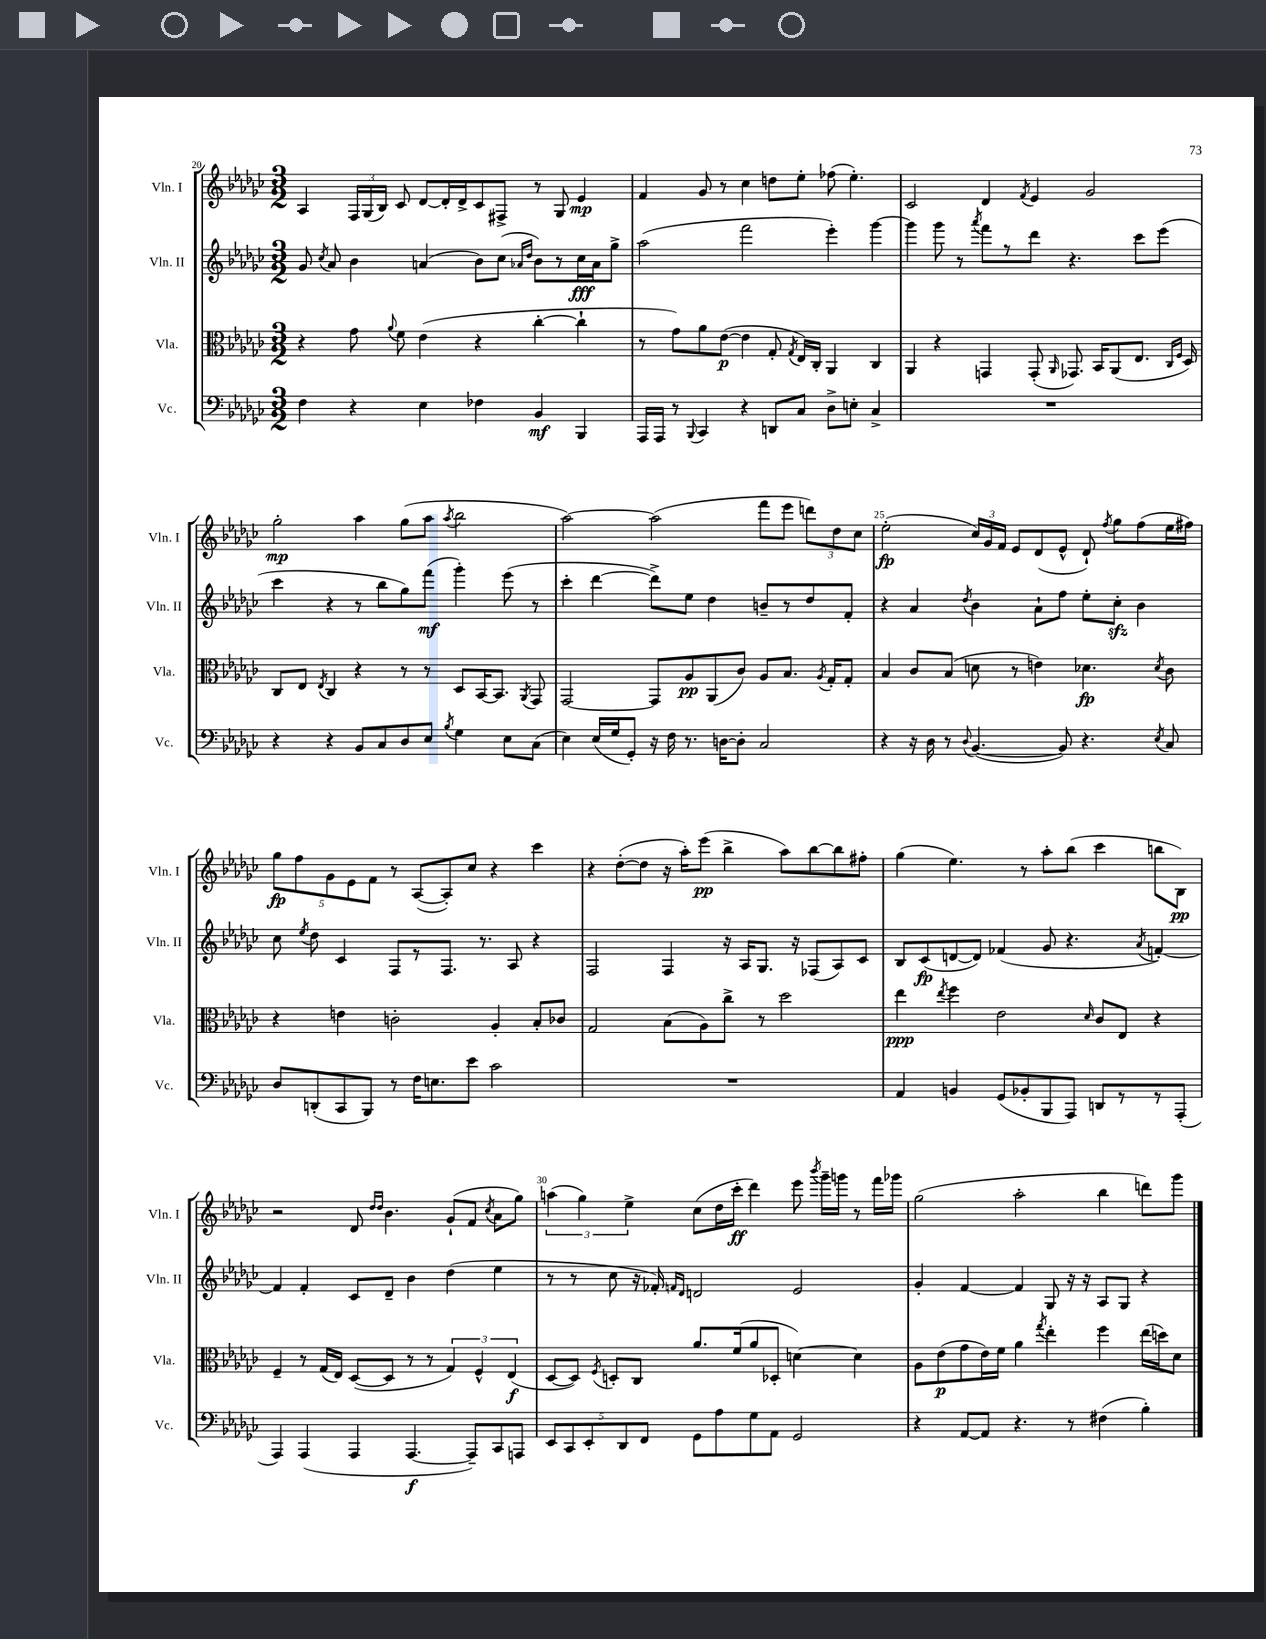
<<
\new StaffGroup <<
\new Staff = "s0" \with { instrumentName = "Vln. I" shortInstrumentName = "Vln. I" } {
    \clef treble \key ges \major \numericTimeSignature \time 3/2
    \autoBeamOff aes4 \tuplet 3/2 { f16[ ges16( bes16]) } ces'8 des'8[~ des'16-. des'16-> ces'8 fis8]-> r8 ges8 ees'4\mp |
    f'4 ges'8 r8 ces''4 d''8[ ees''8]-. fes''8( ees''4.-.) |
    ces'2 des'4 \acciaccatura { f'8 } ees'4 ges'2 |
    ges''2-.\mp aes''4 ges''8[( aes''8] \acciaccatura { aes''8 } bes''2 |
    aes''2~) aes''2( f'''8[ ees'''8] \tuplet 3/2 { d'''8[) des''8 ces''8] } |
    ees''2-.\fp( \tuplet 3/2 { ces''16[) ges'16 f'16] } ees'8[ des'8( ees'8]-^ des'8-!) \acciaccatura { f''8 } ges''8[ f''8( ees''16 fis''16]) |
    \tuplet 5/4 { ges''8[\fp f''8 ges'8 ees'8 f'8] } r8 aes8[~( aes8-.) ces''8] r4 ces'''4 |
    r4 des''8[~-.( des''8] r16 aes''16[-.) ees'''8]\pp( bes''4-> aes''8[) bes''8~ bes''8 fis''8]-. |
    ges''4( ees''4.) r8 aes''8[-. bes''8]( ces'''4 b''8[ bes8]\pp) |
    r2 des'8 \grace { des''16[ des''16] } bes'4. ges'8[-!( f'8] \acciaccatura { ces''8 } aes'8[ ges''8]) |
    \tuplet 3/2 { a''4( ges''4) ees''4-> } ces''8[( des''16 ces'''16]-.\ff des'''4) ees'''8 \acciaccatura { bes'''8 } ges'''16[-- g'''16] r8 f'''16[ ges'''16] |
    ges''2( aes''2-. bes''4 d'''8[) ges'''8] \bar "|." |
}
\new Staff = "s1" \with { instrumentName = "Vln. II" shortInstrumentName = "Vln. II" } {
    \clef treble \key ges \major \numericTimeSignature \time 3/2
    \autoBeamOff ges'8 \acciaccatura { ces''8 } aes'8 bes'4 a'4( bes'8[) ces''8]( \grace { aes'16[ des''16] } bes'8[) r8 ces''16\fff aes'16 ges''8]-> |
    aes''2( f'''2 ees'''4-.) ges'''4~ |
    ges'''4 ges'''8 r8 \acciaccatura { aes'''8 } f'''8[ r8 des'''8] r4. ces'''8[ ees'''8]( |
    ces'''4 r4 r8 bes''8[ ges''8) f'''8]\mf( ges'''4-.) ees'''8( r8 |
    ces'''4-. des'''4~ des'''8[->) ees''8] des''4 b'8[-- r8 des''8 f'8]-. |
    r4 aes'4 \acciaccatura { des''8 } bes'4 aes'8[-! f''8] ees''8[-. ces''8]-.\sfz bes'4 |
    ces''8 \acciaccatura { ees''8 } des''8 ces'4 f8[ r8 f8.] r8. aes8 r4 |
    f2 f4 r16 aes16[ ges8.] r16 fes8[( aes8) ces'8] |
    bes8[ ces'8\fp( d'8~ d'8]) fes'4( ges'8 r4. \acciaccatura { aes'8 } f'4~-.) |
    f'4 f'4-. ces'8[ des'8]-- bes'4 des''4( ees''4 |
    r8 r8 ces''8 r16 fes'16-.) \grace { f'16[ des'16] } d'2 ees'2 |
    ges'4-. f'4~ f'4 ges8 r16 r16 aes8[ ges8] r4 \bar "|." |
}
\new Staff = "s2" \with { instrumentName = "Vla." shortInstrumentName = "Vla." } {
    \clef alto \key ges \major \numericTimeSignature \time 3/2
    \autoBeamOff r4 ges'8 \appoggiatura { aes'8 } f'8 ees'4( r4 ces''4~-. ces''4-! |
    r8 ges'8[) aes'8 ees'8]~\p( ees'4 ges8-. \acciaccatura { ges8 } ees16[) ces16]-. aes,4 ces4 |
    aes,4 r4 g,4 g,8-.( \grace { aes,16 } ges,8.) bes,16[ aes,8( ees8.] \grace { ces16[ f16] } des16) |
    ces8[ ees8] \acciaccatura { ees8 } ces4 r4 r8 r8 des8[ bes,16~ bes,8.] \acciaccatura { aes,8 } ges,8 |
    ges,2~ ges,8[ aes8\pp aes,8( ces'8]) aes8[ bes8.] \acciaccatura { aes8 } ges16[-. ges8]-. |
    bes4 ces'8[ bes8]( d'8 r8 e'4) des'4.\fp \acciaccatura { des'8 } ces'8 |
    r4 e'4 c'2-. aes4-. bes8[-. ces'8] |
    ges2 bes8[( aes8) ces''8]-> r8 des''2 |
    ees''4\ppp \acciaccatura { ees''8 } f''4 ees'2 \grace { des'16 } ces'8[ ees8] r4 |
    f4-- r8 ges16[( ees16]) des8[~( des8] r8 r8 \tuplet 3/2 { ges4) f4-^ ees4\f( } |
    des8[~ des8]) \acciaccatura { f8 } d8[-. ces8] aes'8.[ f'16( aes'8 des8]-. d'4~) d'4 |
    aes8[ ees'8\p( ges'8 ees'16) f'16] aes'4 \acciaccatura { ges''8 } ees''4-. f''4 ees''16[( d''16) des'8] \bar "|." |
}
\new Staff = "s3" \with { instrumentName = "Vc." shortInstrumentName = "Vc." } {
    \clef bass \key ges \major \numericTimeSignature \time 3/2
    \autoBeamOff f4 r4 ees4 fes4 bes,4\mf bes,,4 |
    aes,,16[ aes,,16] r8 \appoggiatura { bes,,8 } ces,4 r4 d,8[ ces8] des8[-> e8]-. ces4-> |
    R1. |
    r4 r4 bes,8[ ces8 des8 ees8] \acciaccatura { bes8 } ges4 ees8[ ces8]( |
    ees4) ees16[( ges16 ges,8]-.) r16 f16 r8. d16[~ d8]-. ces2 |
    r4 r16 des16 r8 \appoggiatura { des8 } bes,4.~( bes,8) r4. \acciaccatura { ees8 } ces8 |
    des8[ d,8-.( ces,8 bes,,8]) r8 f16[ e8. ees'8] ces'2 |
    R1. |
    aes,4 b,4 ges,8[( bes,8-. bes,,8 aes,,8]) d,8[ r8 r8 aes,,8]-.( |
    aes,,4) aes,,4( aes,,4 aes,,4.~\f aes,,8[--) ces,8 a,,8] |
    \tuplet 5/4 { ees,8[ ces,8 ees,8-. des,8 f,8] } ges,8[ aes8 ges8 aes,8] ges,2 |
    r4 aes,8[~ aes,8] r4. r8 fis4( bes4-.) \bar "|." |
}
>>
>>
\layout { \context { \Score currentBarNumber = #20 \override BarNumber.break-visibility = ##(#f #t #t) barNumberVisibility = #(every-nth-bar-number-visible 5) } }
